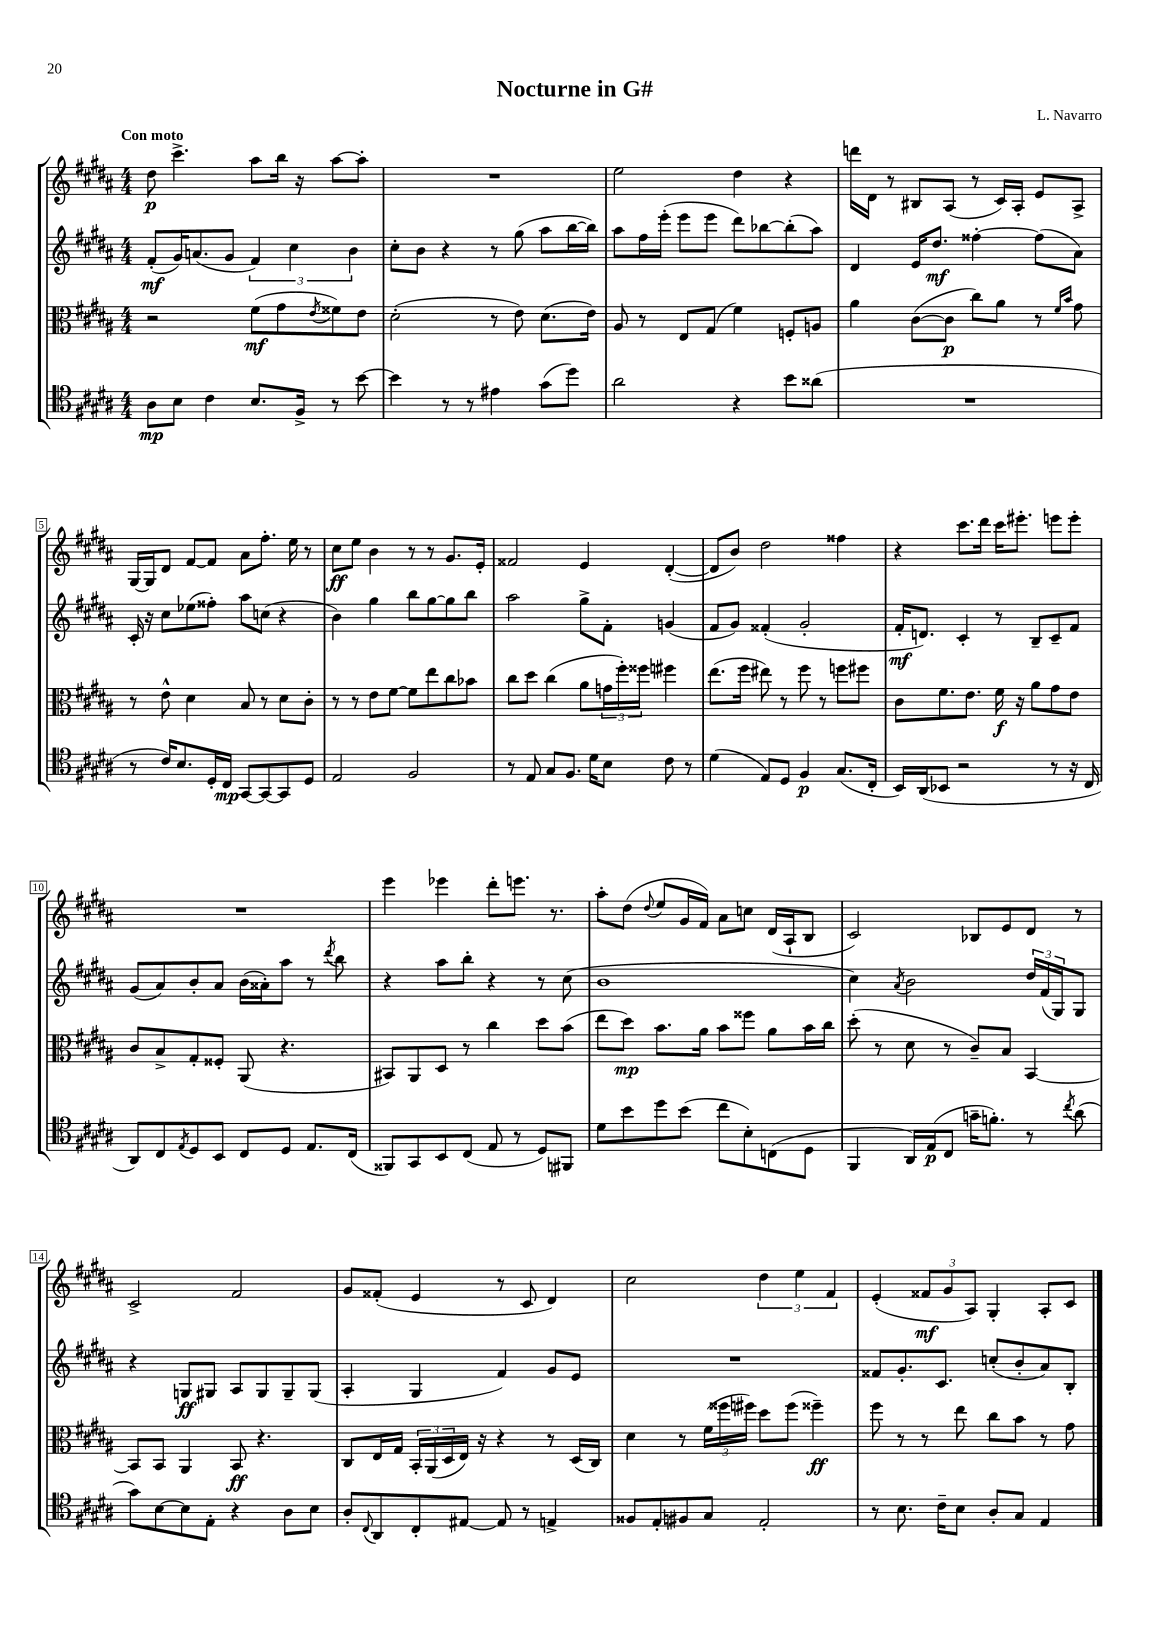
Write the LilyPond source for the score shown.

\header { title = "Nocturne in G#" composer = "L. Navarro" }
<<
\new StaffGroup <<
\new Staff = "s0" {
    \clef treble \key b \major \numericTimeSignature \time 4/4 \tempo "Con moto"
    dis''8\p cis'''4.-> ais''8 b''16 r16 ais''8~ ais''8-. |
    R1 |
    e''2 dis''4 r4 |
    d'''16 dis'16 r8 bis8 ais8( r8 cis'16) ais16-. e'8 ais8-> |
    gis16~ gis16 dis'8 fis'8~ fis'8 ais'8 fis''8.-. e''16 r8 |
    cis''8\ff e''8 b'4 r8 r8 gis'8. e'16-. |
    fisis'2 e'4 dis'4~-.( |
    dis'8 b'8) dis''2 fisis''4 |
    r4 cis'''8. dis'''16 cis'''16 eis'''8.-. e'''8 e'''8-. |
    R1 |
    e'''4 ees'''4 dis'''8-. e'''8. r8. |
    ais''8-. dis''8( \appoggiatura { dis''8 } e''8 gis'16 fis'16) ais'8 c''8 dis'16( ais16-! b8 |
    cis'2) bes8 e'8 dis'8 r8 |
    cis'2-> fis'2 |
    gis'8 fisis'8-.( e'4 r8 cis'8 dis'4) |
    cis''2 \tuplet 3/2 { dis''4 e''4 fis'4 } |
    e'4-.( \tuplet 3/2 { fisis'8\mf gis'8 ais8) } gis4-. ais8-. cis'8 \bar "|." |
}
\new Staff = "s1" {
    \clef treble \key b \major \numericTimeSignature \time 4/4
    fis'8-.\mf( gis'16) a'8.( gis'8 \tuplet 3/2 { fis'4) cis''4 b'4 } |
    cis''8-. b'8 r4 r8 gis''8( ais''8 b''16~ b''16) |
    ais''8 fis''16 e'''16-.( e'''8 e'''8 dis'''8) bes''8~ bes''8-.( ais''8) |
    dis'4 e'16 dis''8.\mf fisis''4~-. fisis''8( ais'8) |
    cis'16-. r16 cis''8 ees''8( fisis''8-.) ais''8 c''8( r4 |
    b'4) gis''4 b''8 gis''8~ gis''8 b''8 |
    ais''2 gis''8-> fis'8-. g'4( |
    fis'8 gis'8) fisis'4-.( gis'2-. |
    fis'16-.\mf d'8.) cis'4-. r8 b8-- cis'8-- fis'8 |
    gis'8( ais'8) b'8-. ais'8 b'16( aisis'16-.) ais''8 r8 \acciaccatura { dis'''8 } b''8 |
    r4 ais''8 b''8-. r4 r8 cis''8( |
    b'1 |
    cis''4) \acciaccatura { ais'8 } b'2 \tuplet 3/2 { dis''16 fis'16( gis16) } gis8 |
    r4 g8\ff gis8 ais8 gis8 gis8-- gis8( |
    ais4-. gis4 fis'4) gis'8 e'8 |
    R1 |
    fisis'8 gis'8.-. cis'8. c''8-.( b'8-. ais'8) b8-. \bar "|." |
}
\new Staff = "s2" {
    \clef alto \key b \major \numericTimeSignature \time 4/4
    r2 fis'8\mf( gis'8 \acciaccatura { e'8 } fisis'8) e'8 |
    dis'2-.( r8 e'8) dis'8.( e'16) |
    ais8 r8 e8 gis8( fis'4) f8-. a8 |
    ais'4 cis'8~( cis'8\p cis''8) ais'8 r8 \grace { fis'16 b'16 } gis'8 |
    r8 e'8-^ dis'4 b8 r8 dis'8 cis'8-. |
    r8 r8 e'8 fis'8~ fis'8 e''8 cis''8 bes'8 |
    cis''8 dis''8 cis''4( ais'8 \tuplet 3/2 { g'16 fis''16-.) fisis''16 } fis''4 |
    e''8.( fis''16 eis''8) r8 fis''8 r8 f''8 fis''8 |
    cis'8 fis'8. e'8. fis'16\f r16 ais'8 gis'8 e'8 |
    cis'8 b8-> gis8-. fisis8-. ais,8( r4. |
    bis,8) ais,8 dis8 r8 cis''4 dis''8 b'8( |
    e''8 dis''8\mp) b'8. ais'16 b'8 fisis''8 ais'8 b'16 cis''16 |
    dis''8-.( r8 dis'8 r8 cis'8--) b8 b,4~ |
    b,8 b,8 ais,4 b,8\ff r4. |
    cis8 e16 gis16 \tuplet 3/2 { b,16-. ais,16( dis16 } e16) r16 r4 r8 dis16( cis16) |
    dis'4 r8 \tuplet 3/2 { fis'16( fisis''16 fis''16) } dis''8 fis''8( fisis''4--\ff) |
    fis''8 r8 r8 e''8 cis''8 b'8 r8 gis'8 \bar "|." |
}
\new Staff = "s3" {
    \clef tenor \key b \major \numericTimeSignature \time 4/4
    ais8\mp b8 cis'4 b8. fis16-> r8 b'8~ |
    b'4 r8 r8 eis'4 gis'8( dis''8) |
    ais'2 r4 b'8 aisis'8( |
    R1 |
    r8 cis'16) b8. dis16-. cis16\mp gis,8~ gis,8~ gis,8 dis8 |
    e2 fis2 |
    r8 e8 gis8 fis8. dis'16 b8 cis'8 r8 |
    dis'4( e8) dis8 fis4\p gis8.( cis16-. |
    b,16) ais,16( bes,8 r2 r8 r16 cis16 |
    ais,8) cis8 \acciaccatura { e8 } dis8 b,8 cis8 dis8 e8. cis16( |
    fisis,8) gis,8 b,8 cis8( e8 r8 dis8) fis,8 |
    dis'8 b'8 dis''8 b'8( cis''8 b8-.) c8( dis8 |
    fis,4 ais,16) e16\p( cis8 g'16-- f'8.-.) r8 \acciaccatura { cis''8 } ais'8( |
    gis'8) b8~ b8 e8-. r4 ais8 b8 |
    ais8-. \appoggiatura { cis8 } ais,8 cis8-. eis8~ eis8 r8 e4-> |
    fisis8 e8-. fis8 gis8 e2-. |
    r8 b8. cis'16-- b8 ais8-. gis8 e4 \bar "|." |
}
>>
>>
\layout { \context { \Score \override BarNumber.stencil = #(make-stencil-boxer 0.1 0.3 ly:text-interface::print) } }
